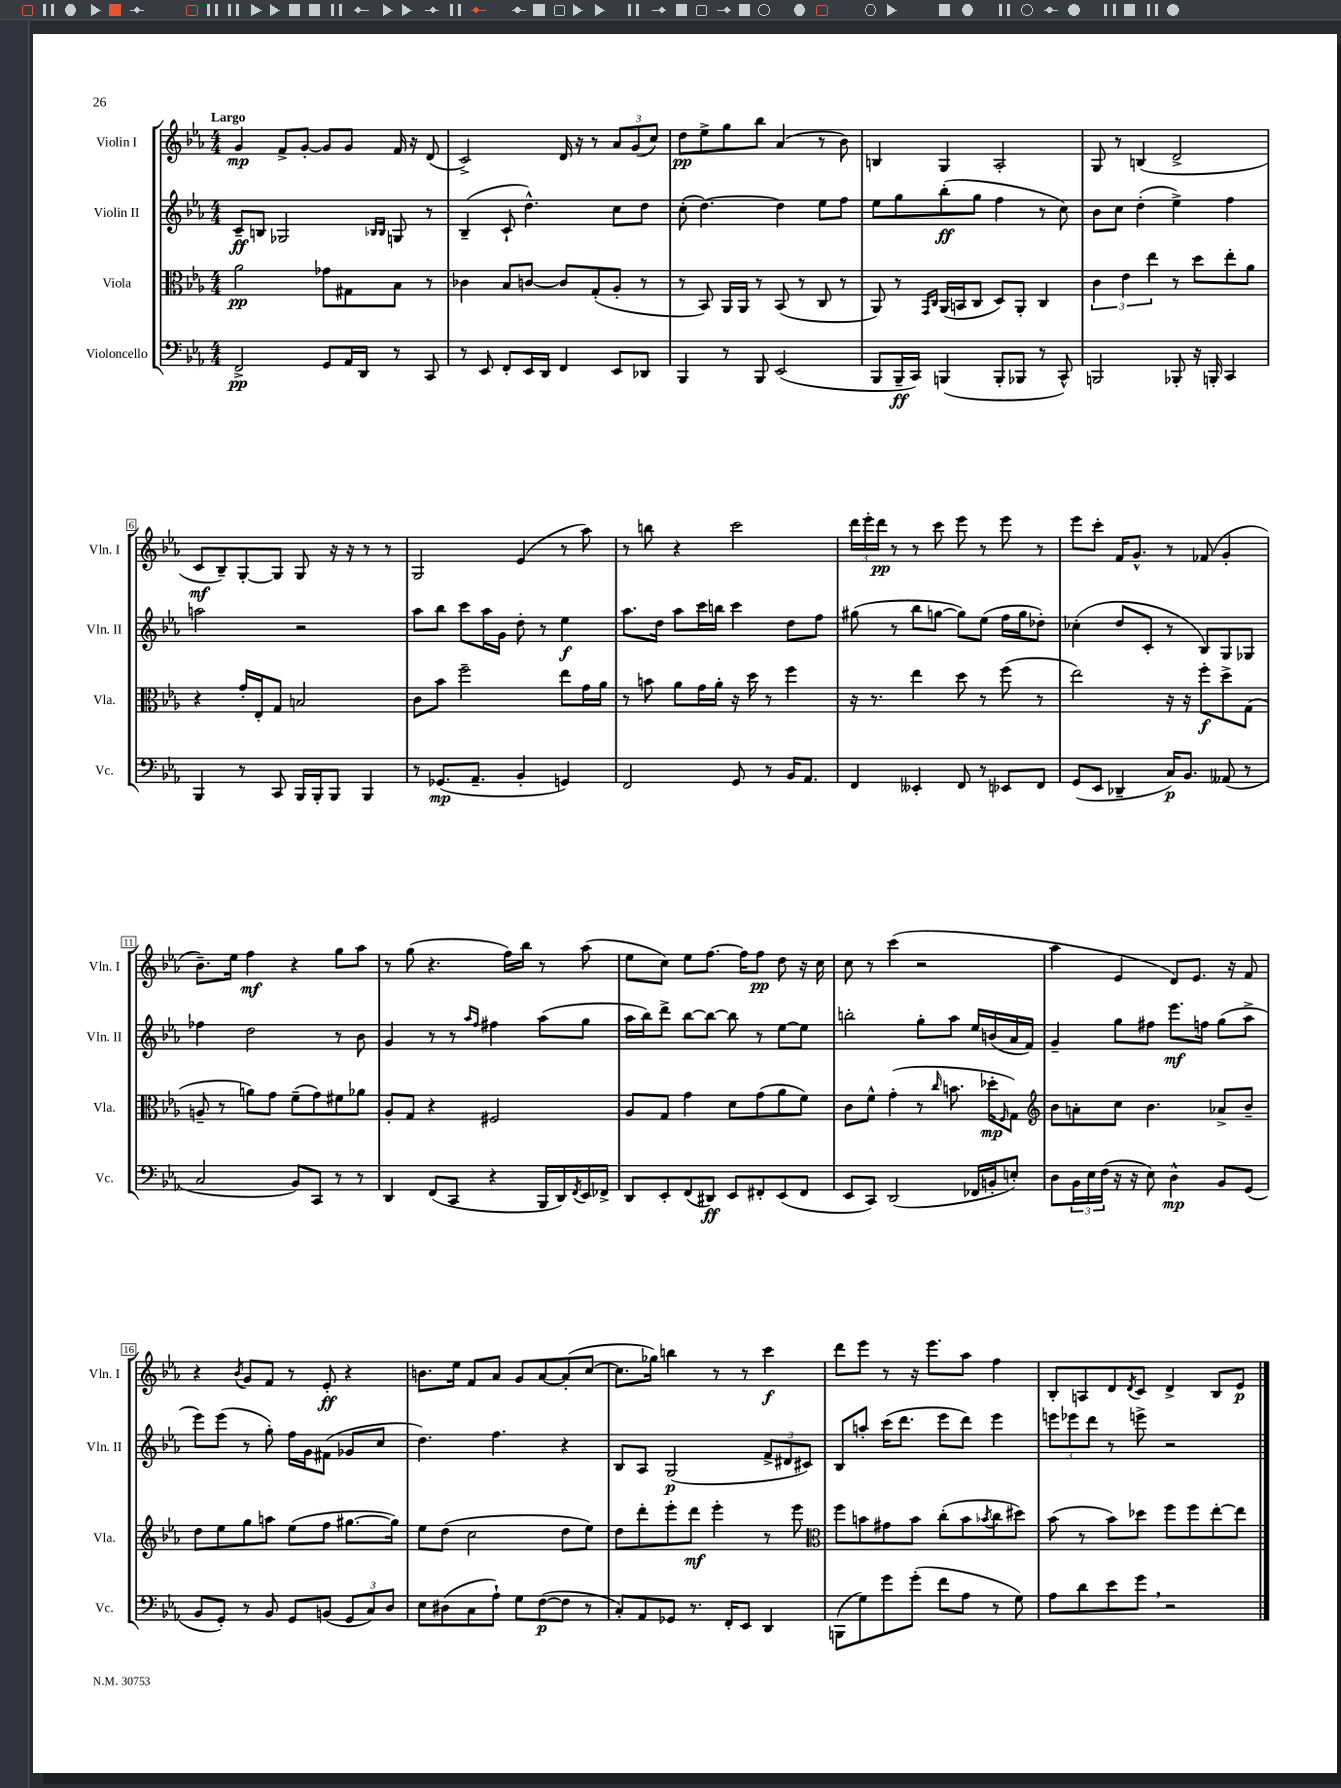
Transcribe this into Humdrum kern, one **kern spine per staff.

**kern	**kern	**kern	**kern
*staff4	*staff3	*staff2	*staff1
*clefF4	*clefC3	*clefG2	*clefG2
*k[b-e-a-]	*k[b-e-a-]	*k[b-e-a-]	*k[b-e-a-]
*M4/4	*M4/4	*M4/4	*M4/4
2FF^/	2a-\	8c~/L	4g/
.	.	8B/J	.
.	.	2G-/	8f^/L
.	.	.	[8g'/J
8GG/L	8g-\L	.	8g/]L
16AA-/L	8G#\	.	8g/J
16DD/JJ	.	.	.
.	.	16qqB-/LL	.
.	.	16qqB-/JJ	.
8r	8B-\J	8G/	16f/
.	.	.	16r
8CC/	8r	8r	(8d/
=	=	=	=
8r	4c-\	(4B-~/	2c^/)
8EE-/	.	.	.
8FF'/L	8B-/L	8c`/	.
16EE-/L	[8c/J	4.dd^^\)	.
16DD/JJ	.	.	.
4FF/	8c/]L	.	16d/
.	.	.	16r
.	(8G'/	.	8r
8EE-/L	8A-'/J	8cc\L	12a-/L
.	.	.	(12g/
8DD-/J	8r	8dd\J	.
.	.	.	12cc/J)
=	=	=	=
4BBB-/	8r	(8cc'\	8dd\L
.	8BB-/)	[4.dd\)	8ee-^\
8r	16AA-/LL	.	8gg\
.	16AA-/JJ	.	.
8BBB-/	8r	.	8bb-\J
(2EE-/	(8BB-/	4dd\]	(4a-/
.	8r	.	.
.	8C/	8ee-\L	8r
.	8r	8ff\J	8b-\)
=	=	=	=
8BBB-/L	8AA-/)	8ee-\L	4B/
16BBB-~/L	8r	8gg\	.
16CC/JJ)	.	.	.
.	16qqGG/LL	.	.
.	16qqC/JJ	.	.
(4BBB/	(16AA-/LL	(8bb-'\	4G/
.	16BB/J	.	.
.	8C/J	8gg\J	.
8BBB'/L	8D/L)	4ff\	2A-'/
8BBB-/J	8AA-'/J	.	.
8r	4C/	8r	.
8CC^^/)	.	8cc\)	.
=	=	=	=
2BBB/	6c\	8b-\L	8G/
.	.	8cc\J	8r
.	6e-\	.	.
.	.	(4dd'\	(4B/
.	6ee-\	.	.
8BBB-'/	8r	4ee-^\)	2d^/
16r	8dd\L	.	.
16BBB'/	.	.	.
4CC/	8ee-'\	4ff\	.
.	8a-\J	.	.
=	=	=	=
4BBB-/	4r	2aa\	8c/L
.	.	.	8B-~/)
8r	16g'/LL	.	[8G'/
.	16E-'/J	.	.
8CC/	8G/J	.	8G/]J
16BBB-/LL	2B/	2r	8G/
16BBB-'/J	.	.	.
8BBB-/J	.	.	16r
.	.	.	16r
4BBB-/	.	.	8r
.	.	.	8r
=	=	=	=
8r	8c\L	8aa-\L	2G/
(8.GG-/L	8b-\J	8bb-\J	.
.	2ff~\	8ccc\L	.
8.AA-~/J	.	.	.
.	.	16aa-\L	.
.	.	16g\JJ	.
4BB-'/	.	8dd'\	(4e-/
.	.	8r	.
4GG/)	8ee-\L	4ee-\	8r
.	16g\L	.	8aa-\)
.	16a-\JJ	.	.
=	=	=	=
2FF/	8r	8.aa-\L	8r
.	8b\	.	8bb\
.	.	16dd\Jk	.
.	8a-\L	8aa-\L	4r
.	16g\L	16ccc\L	.
.	16a-'\JJ	16bb\JJ	.
8GG/	16r	4ccc\	2ccc\
.	16dd\	.	.
8r	8r	.	.
16BB-/LK	4ff\	8dd\L	.
8.AA-/J	.	.	.
.	.	8ff\J	.
=	=	=	=
4FF/	16r	(8gg#\	24ddd\LL
.	.	.	24eee-'\
.	8.r	.	.
.	.	.	24ddd\JJ
.	.	8r	8r
4EE--'/	4ee-\	8bb-\L	8r
.	.	[8gg\J	8ccc\
8FF/	8dd\	8gg\]L)	8eee-\
8r	8r	(8ee-\J	8r
8EE-/L	(8ff\	16ff\LL	8eee-\
.	.	16gg\J	.
8FF/J	8r	8dd-'\J)	8r
=	=	=	=
(8GG/L	2ee-\)	(4cc-'\	8eee-\L
8EE-/J	.	.	8ccc'\J
4DD-~/	.	8dd/L	16f/LK
.	.	.	8.g^^/J
.	.	8c'/J	.
16C/LK)	16r	8r	8r
8.BB-/J	16r	.	.
.	8ff'\L	8B-/L)	(8f-/
(8AA--/	8dd^\	8G/	4g'/
8r	(8G\J	8G-/J	.
=	=	=	=
2C/	8A~/	4ff-\	8.b-~\L)
.	8r	.	.
.	.	.	16ee-\Jk
.	8a\L)	2dd\	4ff\
.	8g\J	.	.
8BB-/L)	(8f~\L	.	4r
8CC/J	8g\)	.	.
8r	8f#\	8r	8gg\L
8r	8a-\J	8b-\	8aa-\J
=	=	=	=
4DD/	8A-'/L	4g/	8r
.	8G/J	.	(8gg\
(8FF/L	4r	8r	4.r
8CC/J	.	8r	.
.	.	16qqaa-/LL	.
.	.	16qqff/JJ	.
4r	2F#/	4ff#\	.
.	.	.	16ff\LL)
.	.	.	16bb-\JJ
16BBB-/LL	.	(8aa-\L	8r
16DD/)	.	.	.
8qFF/	.	.	.
16EE-/	.	8gg\J	(8aa-\
16FF-^/JJ	.	.	.
=	=	=	=
8DD/L	8A-/L	16aa-\LL	8ee-\L
.	.	16bb-\J)	.
8EE-'/	8G/J	8ddd^\J	8cc\J)
(8FF/	4g\	[8bb-\L	8ee-\L
8DD#/J)	.	8bb-\_J	[8.ff\J
8EE-/L	8d\L	8bb-\]	.
.	.	.	16ff\]LK
8FF#'/	(8g\	8r	8ff\J
(8EE-/	8a-\	[8ee-\L	8dd\
8FF#/J	8f\J)	8ee-\]J	16r
.	.	.	16cc\
=	=	=	=
8EE-/L	8c\L	2bb'\	8cc\
8CC/J)	8f^^\J	.	8r
(2DD/	(4g'\	.	(4ccc\
.	8r	8gg'\L	2r
.	16qqcc/	.	.
.	8.b\	8aa-\J	.
16FF-/LL	.	16ee-/LL	.
16BB'/J	16dd-'\LK	(16b/	.
.	16qqF/	.	.
8E'/J)	8G\J)	16a-/	.
.	.	16f/JJ)	.
=	=	=	=
*	*clefG2	*	*
8D\L	8b-\L	4g~/	4aa-\
24BB-\L	8a'\	.	.
24E-\	.	.	.
(24F\JJ	.	.	.
16r	8cc\J	8gg\L	4e-/
16r	.	.	.
8E-\)	4.b-\	8ff#\J	.
4D^^\	.	8.eee-\L	8d/L)
.	.	.	8.e-/J
.	.	16ff\Jk	.
8BB-/L	8a-^/L	(8gg\L	.
.	.	.	16r
(8GG/J	8b-~/J	8aa-^\J	8f/
=	=	=	=
8BB-/L	8dd\L	8eee-\L)	4r
8GG'/J)	8ee-\	(8eee-\J	.
.	.	.	8qb-/
8r	8gg\	8r	8g/L
8BB-/	8aa\J	8gg'\)	8f/J
8GG/L	(8ee-\L	16ff\LL	8r
.	.	16g\J	.
(8BB/J	8ff\J	(8f#\J	8e-'/
12GG/L	[8.gg#\L	8g-/L	4r
12C/)	.	.	.
.	.	8cc/J	.
12D/J	.	.	.
.	16gg#\]Jk)	.	.
=	=	=	=
8E-\L	8ee-\L	4.dd\)	8.b\L
(8D#\	(8dd\J	.	.
.	.	.	16ee-\Jk
8C\	2cc\	.	8f/L
8A-`\J)	.	4.ff\	8a-/J
8G\L	.	.	8g/L
([8F\	.	.	[8a-/
8F\]J	8dd\L	4r	(8a-'/]
8r	8ee-\J)	.	[8cc/J
=	=	=	=
8C'/L)	8dd\L	8B-/L	8.cc\]L
8AA-/	8ddd'\	8A-/J	.
.	.	.	16gg-\Jk)
8GG-/J	8eee-'\	(2G/	4bb\
8.r	8ddd\J	.	.
.	4eee-'\	.	8r
16FF'/LK	.	.	.
8EE-/J	.	.	8r
4DD/	8r	12f^/L	4ccc\
.	.	12d#/	.
.	8eee-\	.	.
.	.	12c#/J)	.
=	=	=	=
*	*clefC3	*	*
(8BBB\L	8ff\L	8B-/L	8ddd\L
8G\)	8b\	8aa'/J	8eee-\J
8g\	8g#\	(16ccc\LK	8r
.	.	8.ddd\J	.
(8g'\J	8b\J	.	16r
.	.	.	8.eee-\L
8f\L	(8cc'\L	8eee-\L	.
8A-\J	8b\	8ddd\J)	8aa-\J
.	8qb-/	.	.
8r	8cc\	4eee-\	4ff\
8G\)	8dd#\J)	.	.
=	=	=	=
8A-\L	(8b-\	12eee\L	8B-'/L
.	.	12eee-\	.
8d\	8r	.	8A/
.	.	12ddd\J	.
8e-\	8b-\L)	8r	8d/
.	.	.	8qd/
8g\J	8dd-\J	8eee^\	8c/J
2r	8ff\L	2r	4d^/
.	8ff\	.	.
.	[8ee-'\	.	8B-/L
.	8ee-\]J	.	8e-/J
==	==	==	==
*-	*-	*-	*-
